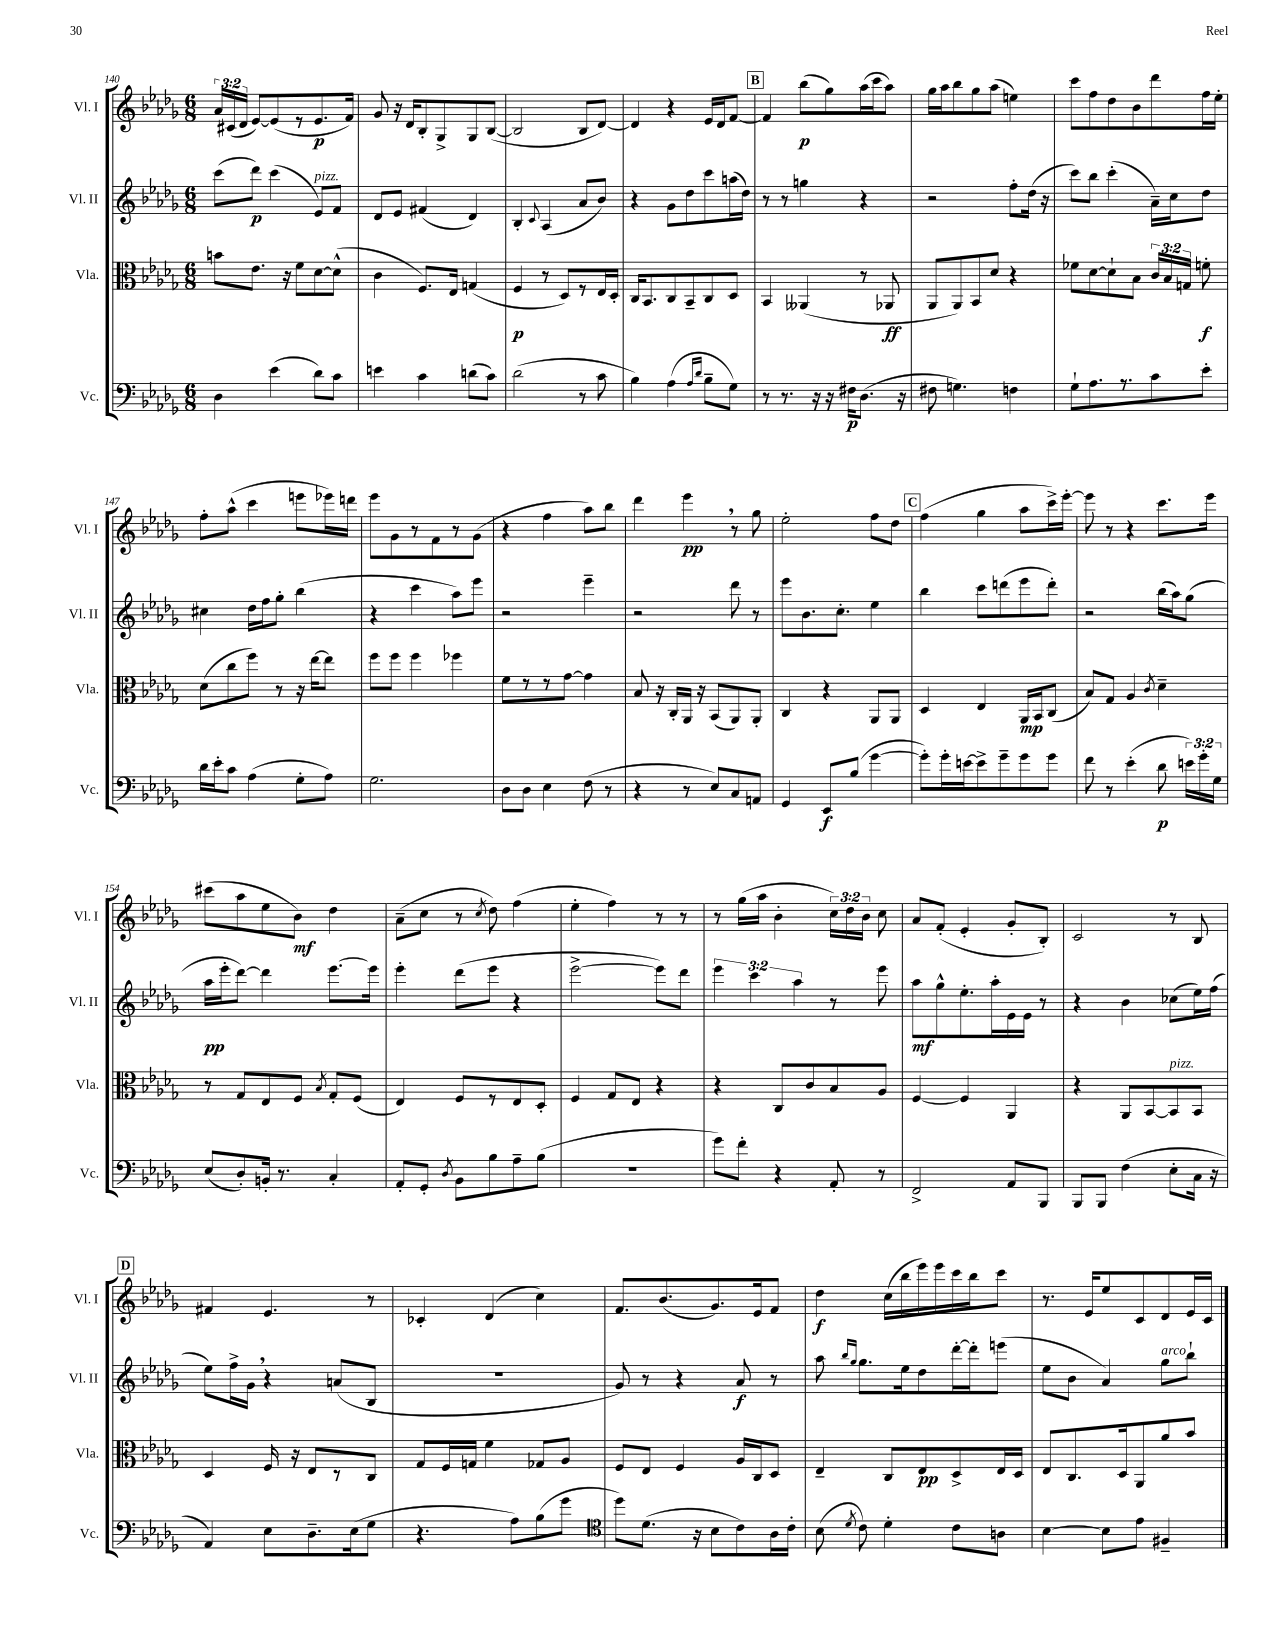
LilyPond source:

<<
\new StaffGroup <<
\new Staff = "s0" \with { instrumentName = "Vl. I" shortInstrumentName = "Vl. I" } {
    \clef treble \key des \major \numericTimeSignature \time 6/8 \override Staff.TupletNumber.text = #tuplet-number::calc-fraction-text
    \autoBeamOff \tuplet 3/2 { aes'16[ cis'16( des'16] } ees'8[~) ees'8( r8 ees'8.\p f'16]) |
    ges'8 r16 des'16[ bes8-. ges8-> ges8 bes8]~( |
    bes2 bes8[ des'8]~) |
    des'4 r4 ees'16[ des'16 f'8]~ |
    \mark \markup { \box "B" } f'4 bes''8[\p( ges''8) aes''16( c'''16 aes''8]) |
    ges''16[ aes''16 bes''8 ges''8 aes''8]( e''4) |
    c'''8[ f''8 des''8 bes'8 des'''8 f''16 ees''16]-. |
    f''8[-. aes''8]-^( c'''4 e'''8[ ees'''16) d'''16] |
    ees'''8[ ges'8 r8 f'8 r8 ges'8]( |
    r4 f''4 aes''8[) bes''8] |
    des'''4 ees'''4\pp \breathe r8 ges''8 |
    ees''2-. f''8[ des''8] |
    \mark \markup { \box "C" } f''4( ges''4 aes''8[ c'''16->) ees'''16]~-. |
    ees'''8 r8 r4 c'''8.[ ees'''16] |
    cis'''8[( aes''8 ees''8 bes'8]\mf) des''4 |
    aes'8[--( c''8] r8 \acciaccatura { c''8 } des''8) f''4( |
    ees''4-. f''4) r8 r8 |
    r8 ges''16[( aes''16] bes'4-. \tuplet 3/2 { c''16[) des''16 bes'16] } c''8 |
    aes'8[ f'8]-.( ees'4-. ges'8[-. bes8]-.) |
    c'2 r8 bes8 |
    \mark \markup { \box "D" } fis'4 ees'4. r8 |
    ces'4-. des'4( c''4) |
    f'8.[ bes'8.( ges'8.) ees'16 f'8] |
    des''4\f c''16[( bes''16 ees'''16) ees'''16 c'''16 bes''16 c'''8] |
    r8. ees'16[ ees''8 c'8 des'8 ees'16 c'16] \bar "|." |
}
\new Staff = "s1" \with { instrumentName = "Vl. II" shortInstrumentName = "Vl. II" } {
    \clef treble \key des \major \numericTimeSignature \time 6/8 \override Staff.TupletNumber.text = #tuplet-number::calc-fraction-text
    \autoBeamOff c'''8[( des'''8]\p) c'''4( ees'8[^\markup { \italic "pizz." }) f'8] |
    des'8[ ees'8] fis'4( des'4) |
    bes4-. \appoggiatura { c'8 } aes4( aes'8[ bes'8]) |
    r4 ges'8[ des''8 c'''8 a''16( des''16]) |
    \mark \markup { \box "B" } r8 r8 g''4 r4 |
    r2 f''8[-. des''16]( r16 |
    c'''8[) bes''8] c'''4-.( aes'16[--) c''16 des''8] |
    cis''4 des''16[ f''16 ges''8]-. bes''4( |
    r4 c'''4 aes''8[) ees'''8] |
    r2 ees'''4-- |
    r2 des'''8 r8 |
    ees'''8[ bes'8. c''8.]-. ees''4 |
    \mark \markup { \box "C" } bes''4 c'''8[ d'''8( ees'''8 d'''8]-.) |
    r2 bes''16[( aes''16) ges''8]( |
    aes''16[\pp ees'''16-. des'''8]~) des'''4 ees'''8.[~ ees'''16] |
    ees'''4-. des'''8[( ees'''8] r4 |
    ees'''2~-> ees'''8[) des'''8] |
    \tuplet 3/2 { ees'''4 c'''4 aes''4 } r8 ees'''8 |
    aes''8[\mf ges''8-^ ees''8.-. aes''16-. ees'16 ees'16] r8 |
    r4 bes'4 ces''8[( ees''16) f''16]( |
    \mark \markup { \box "D" } ees''8[) f''16-> ges'16] \breathe r4 a'8[( bes8] |
    R2. |
    ges'8) r8 r4 aes'8\f r8 |
    aes''8 \grace { bes''16[ ges''16] } ges''8.[ ees''16 des''8 des'''16~-. des'''16-. e'''8]( |
    ees''8[ bes'8] aes'4) ges''8[^\markup { \italic "arco" } bes''8]-! \bar "|." |
}
\new Staff = "s2" \with { instrumentName = "Vla." shortInstrumentName = "Vla." } {
    \clef alto \key des \major \numericTimeSignature \time 6/8 \override Staff.TupletNumber.text = #tuplet-number::calc-fraction-text
    \autoBeamOff b'8[ ees'8.] r16 f'8[ des'8~ des'8]-^( |
    c'4 f8.[) ees16] g4( |
    f4\p r8 des8[) r8 ees16 des16]-. |
    c16[ bes,8. c8 bes,8-- c8 des8] |
    \mark \markup { \box "B" } bes,4 aeses,4( r8 aes,8\ff |
    aes,8[ aes,8) bes,8 des'8] r4 |
    fes'8[ des'8~ des'8-! bes8] \tuplet 3/2 { c'16[ bes16 g16] } f'8-.\f |
    des'8[( c''8 f''8]) r8 r16 ees''16[~ ees''8] |
    f''8[ f''8] f''4 fes''4 |
    f'8[ r8 r8 ges'8]~ ges'4 |
    bes8 r16 c16[-. aes,16] r16 bes,8[( aes,8) aes,8]-. |
    c4 r4 aes,8[ aes,8] |
    \mark \markup { \box "C" } des4 ees4 aes,16[\mp bes,16 c8]( |
    bes8[) ges8] aes4 \acciaccatura { c'8 } des'4-- |
    r8 ges8[ ees8 f8] \acciaccatura { bes8 } ges8[-. f8]( |
    ees4) f8[ r8 ees8 des8]-. |
    f4 ges8[ ees8] r4 |
    r4 c8[ c'8 bes8 aes8] |
    f4~ f4 aes,4 |
    r4 aes,8[ bes,8~ bes,8^\markup { \italic "pizz." } bes,8] |
    \mark \markup { \box "D" } des4 f16 r16 ees8[ r8 c8] |
    ges8[ f16 g16] f'4 ges8[ aes8] |
    f8[ ees8] f4 aes16[ c16 des8] |
    ees4-- c8[ ees8\pp des8-> ees16 des16] |
    ees8[ c8. des16 aes,8 aes'8 bes'8] \bar "|." |
}
\new Staff = "s3" \with { instrumentName = "Vc." shortInstrumentName = "Vc." } {
    \clef bass \key des \major \numericTimeSignature \time 6/8 \override Staff.TupletNumber.text = #tuplet-number::calc-fraction-text
    \autoBeamOff des4 ees'4( des'8[) c'8] |
    e'4 c'4 d'8[( c'8]) |
    des'2( r8 c'8 |
    bes4) aes4( \grace { aes16[ des'16] } bes8[-- ges8]) |
    \mark \markup { \box "B" } r8 r8. r16 r16 fis16[\p des8.]( r16 |
    fis8 g4.) f4 |
    ges8[-! aes8. r8. c'8 ees'8]-. |
    des'16[ ees'16-. c'8] aes4( ges8[-. aes8]) |
    ges2. |
    des8[ des8] ees4 f8( r8 |
    r4 r8 ees8[) c8 a,8] |
    ges,4 ees,8[\f bes8]( ges'4~ |
    \mark \markup { \box "C" } ges'8[-.) ges'16-. e'16~ e'8-> ges'8-- ges'8 ges'8] |
    f'8 r8 ees'4-.( des'8\p \tuplet 3/2 { e'16[) ges'16-. ges16] } |
    ees8[( des8-.) b,16]-. r8. c4-. |
    aes,8[-. ges,8]-. \acciaccatura { des8 } bes,8[ bes8 aes8-- bes8]( |
    R2. |
    ges'8[) f'8]-. r4 aes,8-. r8 |
    f,2-> aes,8[ bes,,8] |
    bes,,8[ bes,,8] f4( ees8[-. c16] r16 |
    \mark \markup { \box "D" } aes,4) ees8[ des8.-- ees16( ges8] |
    r4. aes8[) bes8( ges'8] |
    \clef tenor des''8[) des'8.]( r16 bes8[ c'8) aes16 c'16]-. |
    bes8( \acciaccatura { des'8 } c'8) des'4-. c'8[ a8] |
    bes4~ bes8[ ees'8] fis4-- \bar "|." |
}
>>
>>
\layout { \context { \Score currentBarNumber = #140 } }
